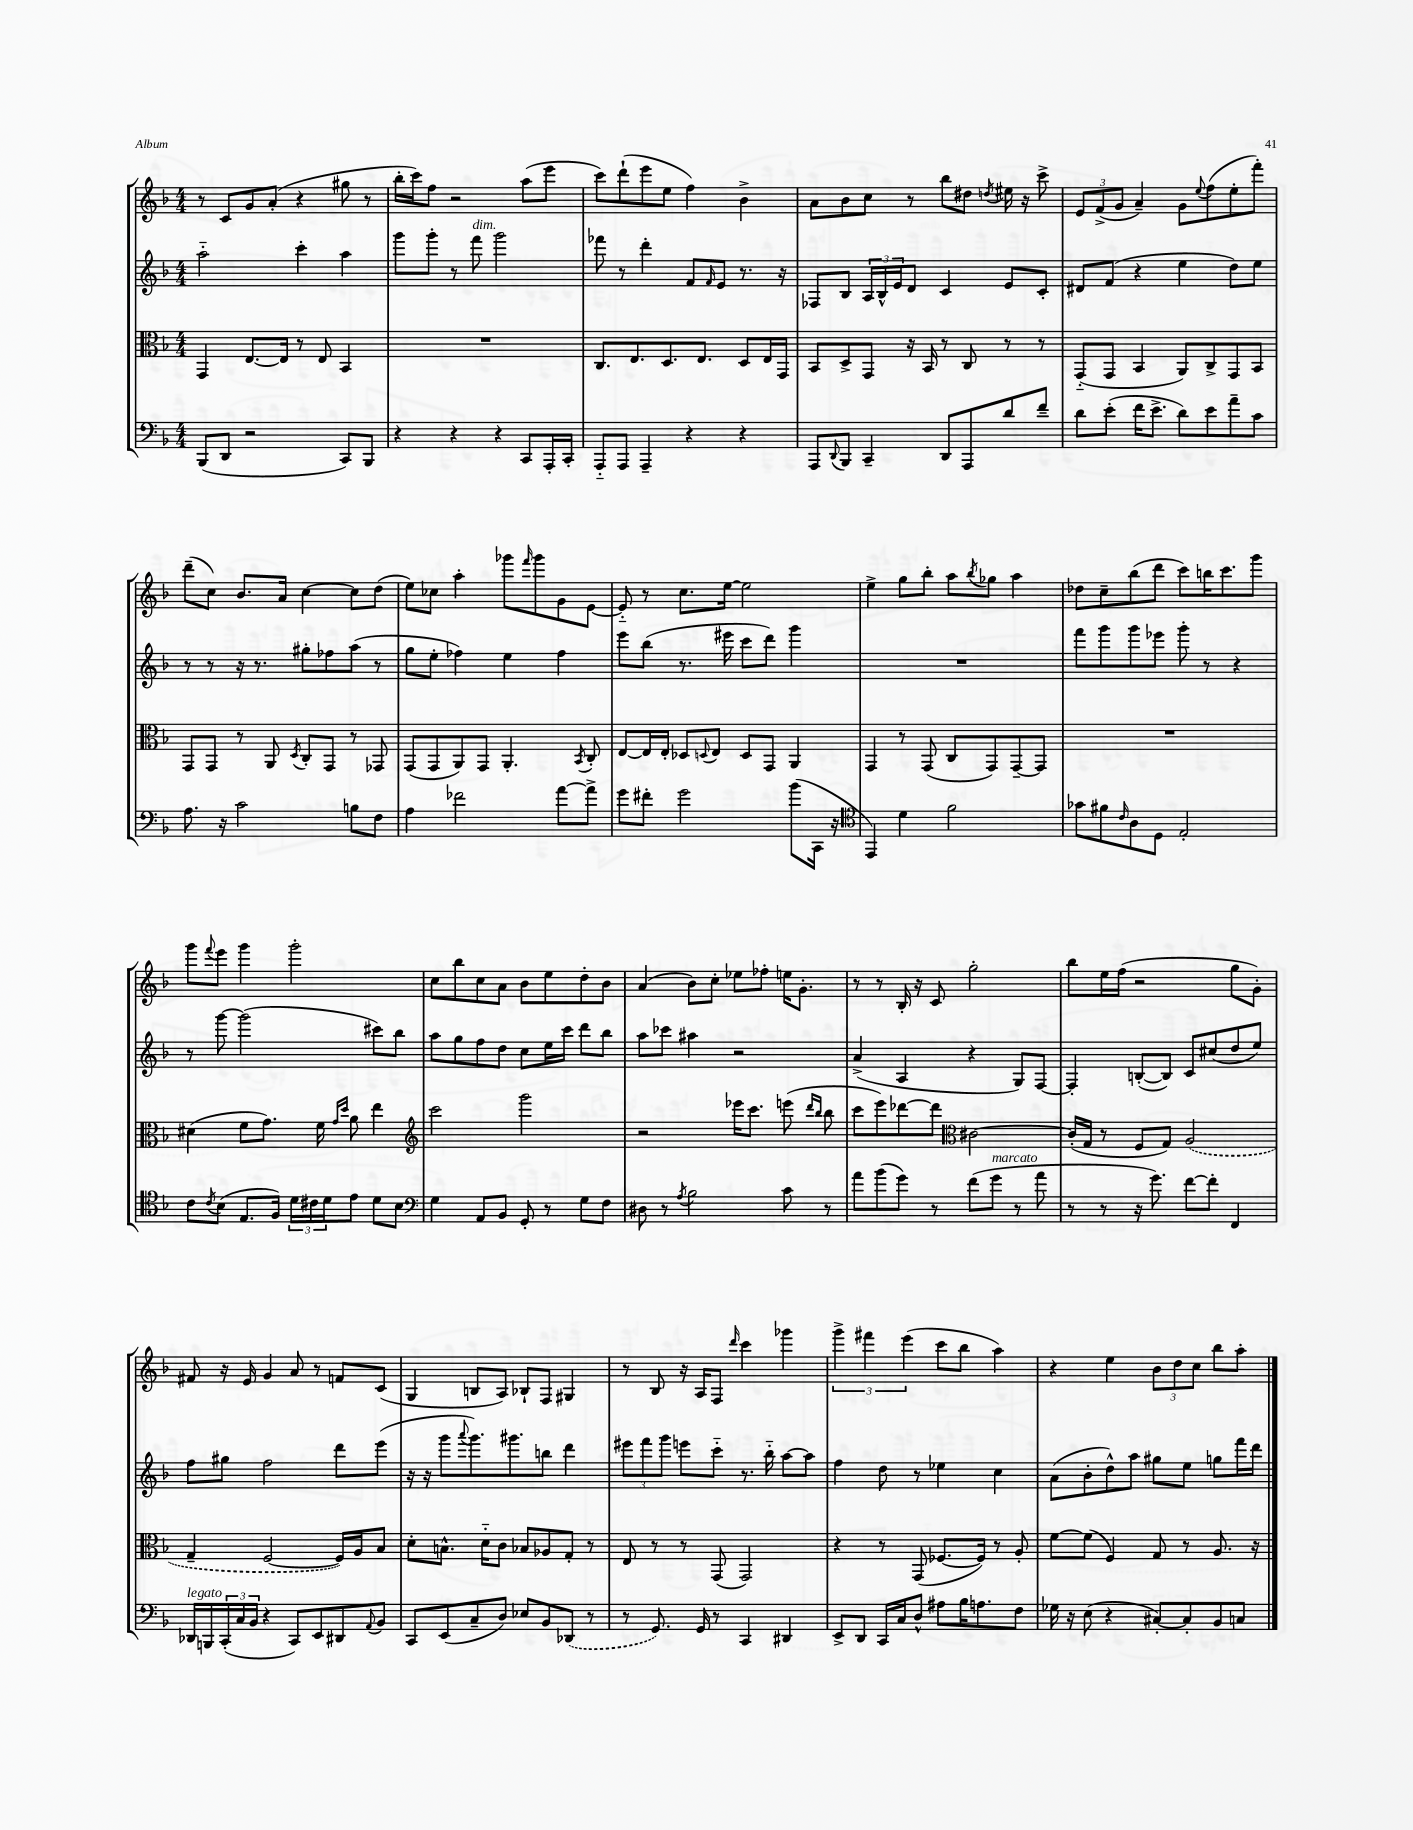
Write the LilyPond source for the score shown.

<<
\new StaffGroup <<
\new Staff = "s0" {
    \clef treble \key f \major \numericTimeSignature \time 4/4
    r8 c'8 g'8 a'8-.( r4 gis''8 r8 |
    bes''16-. c'''16) f''8 r2 a''8( e'''8 |
    c'''8) d'''8-!( e'''8 e''8 f''4) bes'4-> |
    a'8 bes'8 c''8 r8 bes''8 dis''8 \acciaccatura { d''8 } eis''16 r16 c'''8-> |
    \tuplet 3/2 { e'8 f'8->( g'8 } a'4--) g'8 \appoggiatura { e''8 } f''8( e''8-. f'''8-.) |
    d'''8--( c''8) bes'8. a'16 c''4~ c''8 d''8( |
    e''8) ces''8 a''4-. ges'''8 \grace { f'''16 } ges'''8 g'8 e'8~ |
    e'8-_ r8 c''8. e''16~ e''2 |
    e''4-> g''8 bes''8-. a''8 \acciaccatura { bes''8 } ges''8 a''4 |
    des''8 c''8-- bes''8( d'''8 c'''8) b''16 c'''8. g'''8 |
    g'''8 \appoggiatura { f'''8 } e'''8 g'''4 g'''2-. |
    c''8 bes''8 c''8 a'8 bes'8 e''8 d''8-. bes'8 |
    a'4( bes'8) c''8-. ees''8 fes''8-. e''16 g'8.-. |
    r8 r8 bes16-. r16 c'8 g''2-. |
    bes''8 e''16 f''16( r2 g''8 g'8-.) |
    fis'8 r16 e'16 g'4 a'8 r8 f'8 c'8( |
    g4 b8 a8) bes8-! f8 gis4 |
    r8 bes8 r16 a16 f8 \grace { d'''16 } c'''4 ges'''4 |
    \tuplet 3/2 { g'''4-> fis'''4 e'''4( } c'''8 bes''8 a''4) |
    r4 e''4 \tuplet 3/2 { bes'8 d''8 c''8 } bes''8 a''8-. \bar "|." |
}
\new Staff = "s1" {
    \clef treble \key f \major \numericTimeSignature \time 4/4
    a''2-_ c'''4-. a''4 |
    g'''8 g'''8-. r8 f'''8^\markup { \italic "dim." } g'''2 |
    fes'''8 r8 d'''4-. f'8 \grace { f'16 } e'8 r8. r16 |
    fes8 bes8 \tuplet 3/2 { a16 bes16-^ e'16 } d'8 c'4 e'8 c'8-. |
    dis'8 f'8( r4 e''4 d''8) e''8 |
    r8 r8 r16 r8. gis''8-. fes''8 a''8( r8 |
    g''8 e''8-. fes''4) e''4 fes''4 |
    e'''8 bes''8( r8. eis'''16 c'''8 d'''8) g'''4 |
    R1 |
    f'''8 g'''8 g'''8 ees'''8 g'''8-. r8 r4 |
    r8 g'''8~ g'''2( cis'''8) bes''8 |
    a''8 g''8 f''8 d''8 c''8 e''16 c'''16 d'''8 bes''8 |
    a''8 ces'''8 ais''4 r2 |
    a'4->( a4 r4 g8) f8~ |
    f4-. b8~-.( b8) c'8 cis''8( d''8 e''8) |
    f''8 gis''8 f''2 d'''8 e'''8( |
    r16 r16 g'''8 \appoggiatura { a'''8 } g'''8.) gis'''8. b''8 d'''4 |
    \tuplet 3/2 { eis'''8 f'''8 g'''8 } e'''8 c'''8-_ r8. bes''16-_ a''8~ a''8 |
    f''4 d''8 r8 ees''4 c''4 |
    a'8( bes'8-. d''8-^) a''8 gis''8 e''8 g''8 f'''16 d'''16 \bar "|." |
}
\new Staff = "s2" {
    \clef alto \key f \major \numericTimeSignature \time 4/4
    g,4 e8.~ e16 r8 e8 bes,4 |
    R1 |
    c8. e8. d8. e8. d8 e16 g,16 |
    bes,8 d8-> g,8 r16 bes,16 r8 c8 r8 r8 |
    g,8-_( g,8 bes,4 a,8) c8-> g,8 bes,8 |
    g,8 g,8 r8 a,8 \acciaccatura { d8 } c8-. g,8 r8 ges,8 |
    g,8( g,8 a,8) g,8 a,4.-. \acciaccatura { bes,8 } c8-. |
    e8~ e16 e16-. des8 \appoggiatura { d8 } e8 d8 g,8 a,4 |
    g,4 r8 g,8( c8 g,8) g,8~-- g,8 |
    R1 |
    dis'4( f'8 g'8.) f'16 \grace { g'16 d''16 } a'8 e''4 |
    \clef treble c'''2 g'''2 |
    r2 ees'''16 c'''8. e'''8( \grace { d'''16 bes''16 } bes''8 |
    c'''8 e'''8) des'''8~ des'''8 \clef alto cis'2~ |
    cis'16-.( g16 r8 f8 g8) \once \slurDashed a2( |
    g4-- f2~ f16) a16 bes8 |
    d'8-. b8.-^ d'16-_ c'8 bes8 aes8 g8-. r8 |
    e8 r8 r8 g,8( g,2) |
    r4 r8 g,8( fes8.~ fes16) r8 a8-. |
    f'8~ f'8( f4) g8 r8 a8. r16 \bar "|." |
}
\new Staff = "s3" {
    \clef bass \key f \major \numericTimeSignature \time 4/4
    bes,,8( d,8 r2 c,8) bes,,8 |
    r4 r4 r4 c,8 a,,16-. c,16-. |
    a,,8-_ a,,8 a,,4-- r4 r4 |
    a,,8 \appoggiatura { d,8 } bes,,8 c,4-- d,8 a,,8 d'8 f'8-- |
    d'8 e'8-.( f'16 e'8.-> d'8) e'8 a'8-- c'8 |
    a8. r16 c'2 b8 f8 |
    a4 fes'2 a'8~ a'8-> |
    g'8 fis'8-. g'2 bes'8( c,16 r16 |
    \clef tenor e,4) d'4 f'2 |
    ges'8 fis'8 \grace { c'16 } a8 d8 e2-. |
    c'8 \acciaccatura { c'8 } bes8( e8. f16) \tuplet 3/2 { d'16 cis'16 d'16 } e'8 d'8 bes8 |
    \clef bass g4 a,8 bes,8 g,8-. r8 g8 f8 |
    dis8 r8 \acciaccatura { a8 } bes2 c'8 r8 |
    a'8 bes'8( g'8) r8 f'8( g'8^\markup { \italic "marcato" } r8 a'8 |
    r8 r8 r16 g'8.) f'8~ f'8-. f,4 |
    des,16^\markup { \italic "legato" } b,,16 \tuplet 3/2 { c,16-.( c16 bes,16 } r4 c,8) e,8 dis,8 \appoggiatura { a,8 } bes,8 |
    c,8 e,8( c8-- d8) ees8 bes,8 \once \slurDashed des,8( r8 |
    r8 g,8.) g,16 r8 c,4 dis,4 |
    e,8-> d,8 c,16 c16 d8-^ ais8 bes16 a8. f8 |
    ges16 r16 e8( r4 cis8~-.) cis8-. bes,8 c8 \bar "|." |
}
>>
>>
\layout { \context { \Score \remove "Bar_number_engraver" } }
